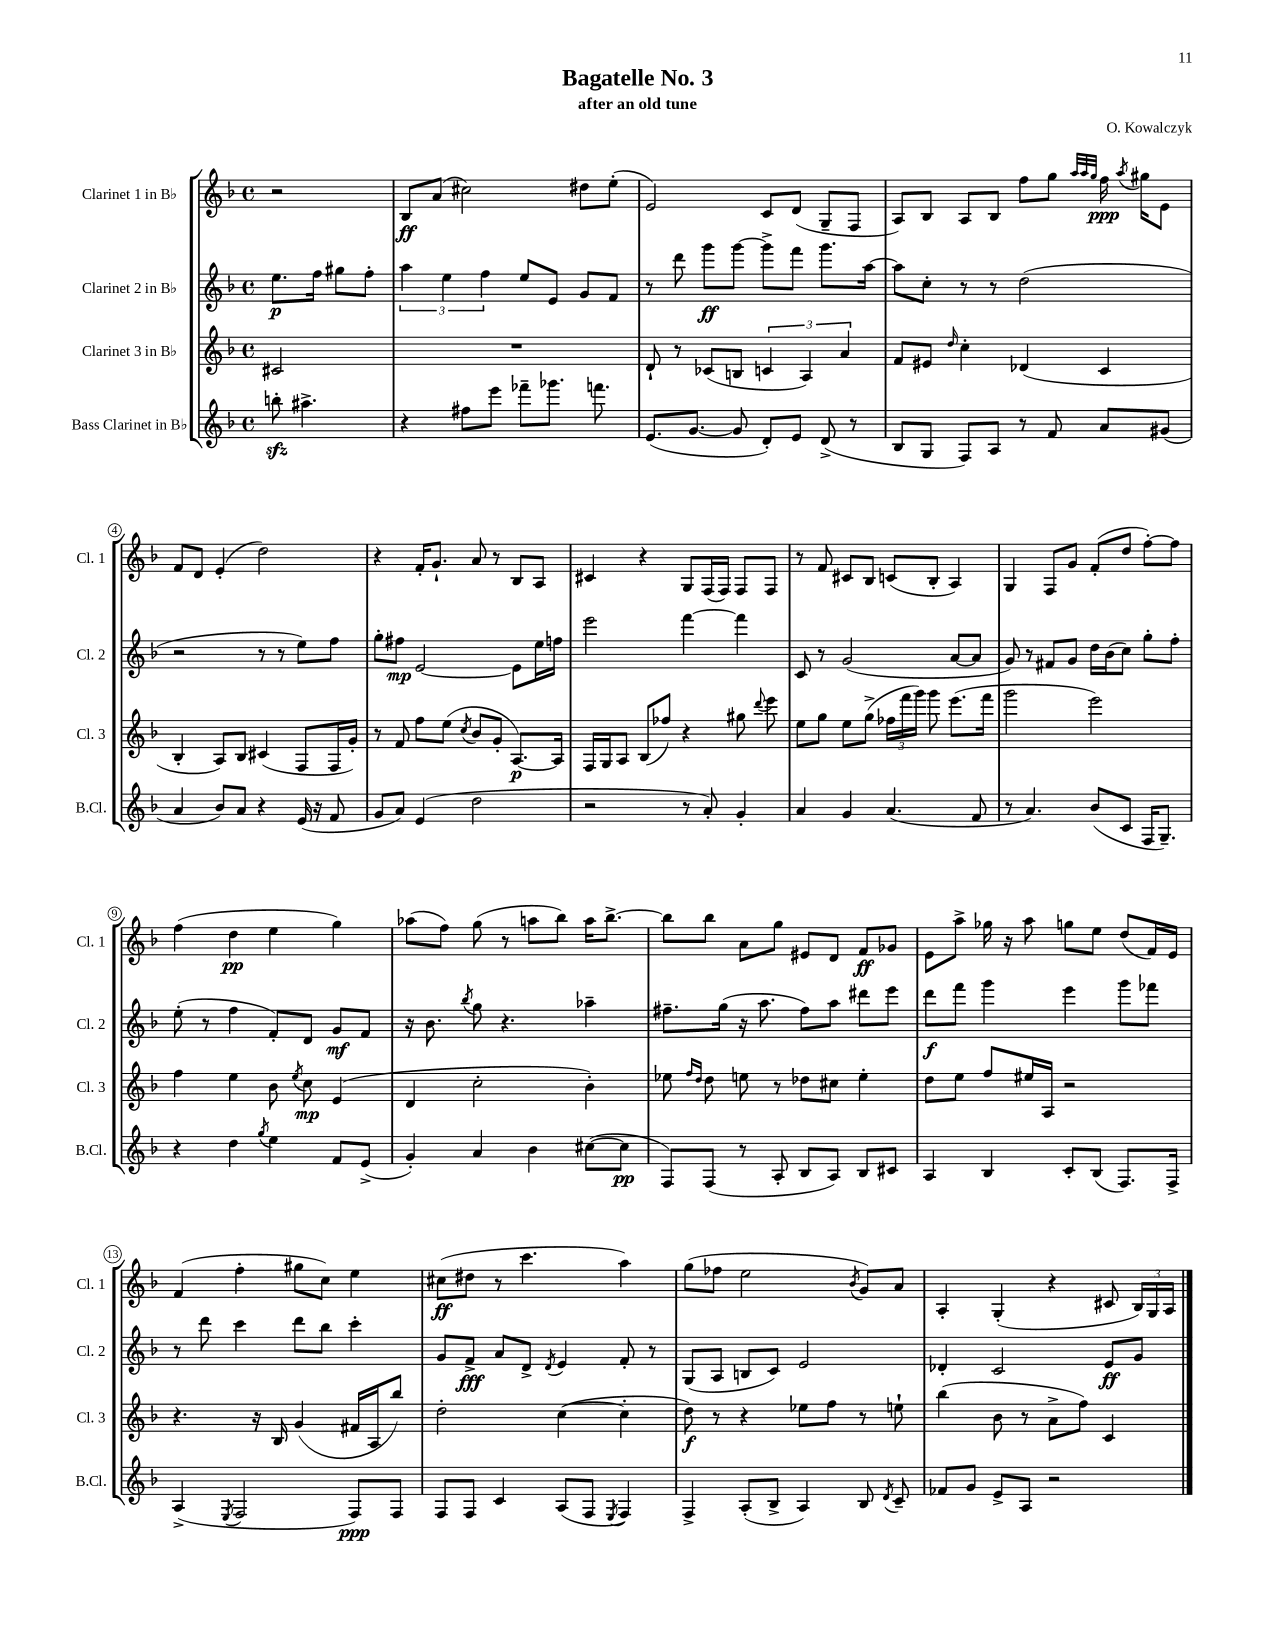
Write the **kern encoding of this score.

**kern	**kern	**kern	**kern
*staff4	*staff3	*staff2	*staff1
*clefG2	*clefG2	*clefG2	*clefG2
*k[b-]	*k[b-]	*k[b-]	*k[b-]
*M4/4	*M4/4	*M4/4	*M4/4
*met(c)	*met(c)	*met(c)	*met(c)
8bb'\	2c#/	8.ee\L	2r
4.aa#^\	.	.	.
.	.	16ff\Jk	.
.	.	8gg#\L	.
.	.	8ff'\J	.
=	=	=	=
4r	1r	6aa\	8B-/L
.	.	.	(8a/J
.	.	6ee\	.
8ff#\L	.	.	2cc#\)
.	.	6ff\	.
8eee\J	.	.	.
8fff-~\L	.	8ee/L	.
8.ggg-\J	.	8e/J	.
.	.	8g/L	8dd#\L
8.fff\	.	.	.
.	.	8f/J	(8ee'\J
=	=	=	=
(8.e/L	8d`/	8r	2e/)
.	8r	8ddd\	.
[8.g/J	.	.	.
.	(8c-/L	8ggg\L	.
8g/]	8B/J	[8ggg\J	.
8d'/L)	6c/	8ggg^\]L	8c/L
8e/J	.	8fff\J	(8d/J
.	6A/)	.	.
(8d^/	.	8.ggg\L	8G~/L
.	6a/	.	.
8r	.	.	8F/J
.	.	[16aa\Jk	.
=	=	=	=
8B-/L	8f/L	8aa\]L	8A/L)
8G/J	8e#/J	8cc'\J	8B-/J
.	16qqdd/	.	.
8F/L)	4cc'\	8r	8A/L
8A/J	.	8r	8B-/J
8r	(4d-/	(2dd\	8ff\L
8f/	.	.	8gg\J
.	.	.	32qqaa/LLL
.	.	.	32qqaa/
.	.	.	32qqgg/JJJ
8a/L	4c/	.	16ff\
.	.	.	8qaa/
.	.	.	16gg#\LK
(8g#/J	.	.	8e\J
=	=	=	=
4a/	4B-'/	2r	8f/L
.	.	.	8d/J
8b-/L)	8A/L)	.	(4e'/
8a/J	8B-/J	.	.
4r	(4c#/	8r	2dd\)
.	.	8r	.
(16e/	8F/L	8ee\L)	.
16r	.	.	.
8f/	16F/L	8ff\J	.
.	16g'/JJ)	.	.
=	=	=	=
8g/L	8r	8gg'\L	4r
8a/J)	8f/	8ff#\J	.
(4e/	8ff\L	[2e/	16f'/LK
.	.	.	8.g`/J
.	(8ee\J	.	.
.	8qcc/	.	.
2dd\	8b-/L	.	8a/
.	8g'/J	.	8r
.	[8.A/L)	8e\]L	8B-/L
.	.	16ee\L	8A/J
.	16A/]Jk	16ff\JJ	.
=	=	=	=
2r	16F/LL	2eee\	4c#/
.	16G/J	.	.
.	8A/J	.	.
.	(8B-/L	.	4r
.	8ff-/J)	.	.
8r	4r	[4fff\	8G/L
8a'/)	.	.	(16F/L
.	.	.	16F/JJ)
4g'/	8gg#\	4fff\]	8F/L
.	8qqddd/	.	.
.	8eee\	.	8F/J
=	=	=	=
4a/	8ee\L	8c/	8r
.	8gg\J	8r	8f/
4g/	8ee\L	(2g/	8c#/L
.	(8gg^\J	.	8B-/J
(4.a/	24ff-\LL	.	(8c/L
.	24fff\	.	.
.	24ggg\JJ)	.	.
.	8ggg\	.	8B-'/J
.	(8.eee\L	[8a/L	4A/)
8f/	.	8a/]J	.
.	16fff\Jk	.	.
=	=	=	=
8r	2ggg\	8g/)	4G/
4.a/)	.	8r	.
.	.	8f#/L	8F/L
.	.	8g/J	8g/J
(8b-/L	2eee\)	16dd\LL	(8f'/L
.	.	(16b-\J	.
8c/J	.	8cc\J)	8dd/J
16F/LK	.	8gg'\L	[8ff'\L)
8.G~/J)	.	.	.
.	.	8ff'\J	8ff\]J
=	=	=	=
4r	4ff\	(8ee'\	(4ff\
.	.	8r	.
4dd\	4ee\	4ff\	4dd\
8qgg/	.	.	.
4ee\	8b-\	8f'/L)	4ee\
.	8qee/	.	.
.	8cc\	8d/J	.
8f/L	(4e/	8g/L	4gg\)
(8e^/J	.	8f/J	.
=	=	=	=
4g'/)	4d/	16r	(8aa-\L
.	.	8.b-\	.
.	.	.	8ff\J)
.	.	8qbb-/	.
4a/	2cc'\	8gg\	(8gg\
.	.	4.r	8r
4b-\	.	.	8aa\L
.	.	.	8bb-\J)
([8cc#\L	4b-'\)	4aa-~\	16aa\LK
.	.	.	[8.bb-^\J
8cc#\]J	.	.	.
=	=	=	=
8F/L)	8ee-\	8.ff#~\L	8bb-\]L
.	16qqff/LL	.	.
.	16qqdd/JJ	.	.
(8F/J	8dd\	.	8bb-\J
.	.	(16gg\Jk	.
8r	8ee\	16r	8a\L
.	.	8.aa\	.
8A'/	8r	.	8gg\J
8B-/L	8dd-\L	8ff#\L)	8e#/L
8A/J)	8cc#\J	8aa\J	8d/J
8B-/L	4ee'\	8ddd#\L	8f/L
8c#/J	.	8eee\J	8g-/J
=	=	=	=
4A/	8dd\L	8ddd\L	8e\L
.	8ee\J	8fff\J	8aa^\J
4B-/	8ff/L	4ggg\	16gg-\
.	.	.	16r
.	16ee#/L	.	8aa\
.	16A/JJ	.	.
8c'/L	2r	4eee\	8gg\L
(8B-/J	.	.	8ee\J
8.F/L)	.	8ggg\L	(8dd/L
.	.	8fff-\J	16f/L)
16F^/Jk	.	.	16e/JJ
=	=	=	=
(4A^/	4.r	8r	(4f/
.	.	8ddd\	.
8qE/	.	.	.
2F/	.	4ccc\	4ff'\
.	16r	.	.
.	16B-/	.	.
.	(4g/	8ddd\L	8gg#\L
.	.	8bb-\J	8cc\J)
8F/L)	16f#/LL	4ccc'\	4ee\
.	16A/J	.	.
8F/J	8bb-/J)	.	.
=	=	=	=
8F/L	2dd'\	8g/L	(8cc#\L
8F/J	.	8f^/J	8dd#\J
4c/	.	8a/L	8r
.	.	8d^/J	4.ccc\
.	.	8qd/	.
(8A/L	([4cc\	4e/	.
8F/J	.	.	.
8qE/	.	.	.
4F/)	4cc'\]	8f'/	4aa\)
.	.	8r	.
=	=	=	=
4F^/	8dd\)	(8G/L	(8gg\L
.	8r	8A/J	8ff-\J
(8A'/L	4r	8B/L	2ee\
8B-^/J	.	8c/J)	.
4A/)	8ee-\L	2e/	.
.	8ff\J	.	.
.	.	.	8qb-/
8B-/	8r	.	8g/L)
8qd/	.	.	.
8c~/	8ee`\	.	8a/J
=	=	=	=
8f-/L	(4bb-\	4d-'/	4A'/
8g/J	.	.	.
8e^/L	8b-\	2c/	(4G'/
8A/J	8r	.	.
2r	8a^\L	.	4r
.	8ff\J)	.	.
.	4c/	8e/L	8c#/
.	.	8g/J	24B-/LL)
.	.	.	24G/
.	.	.	24A/JJ
==	==	==	==
*-	*-	*-	*-
